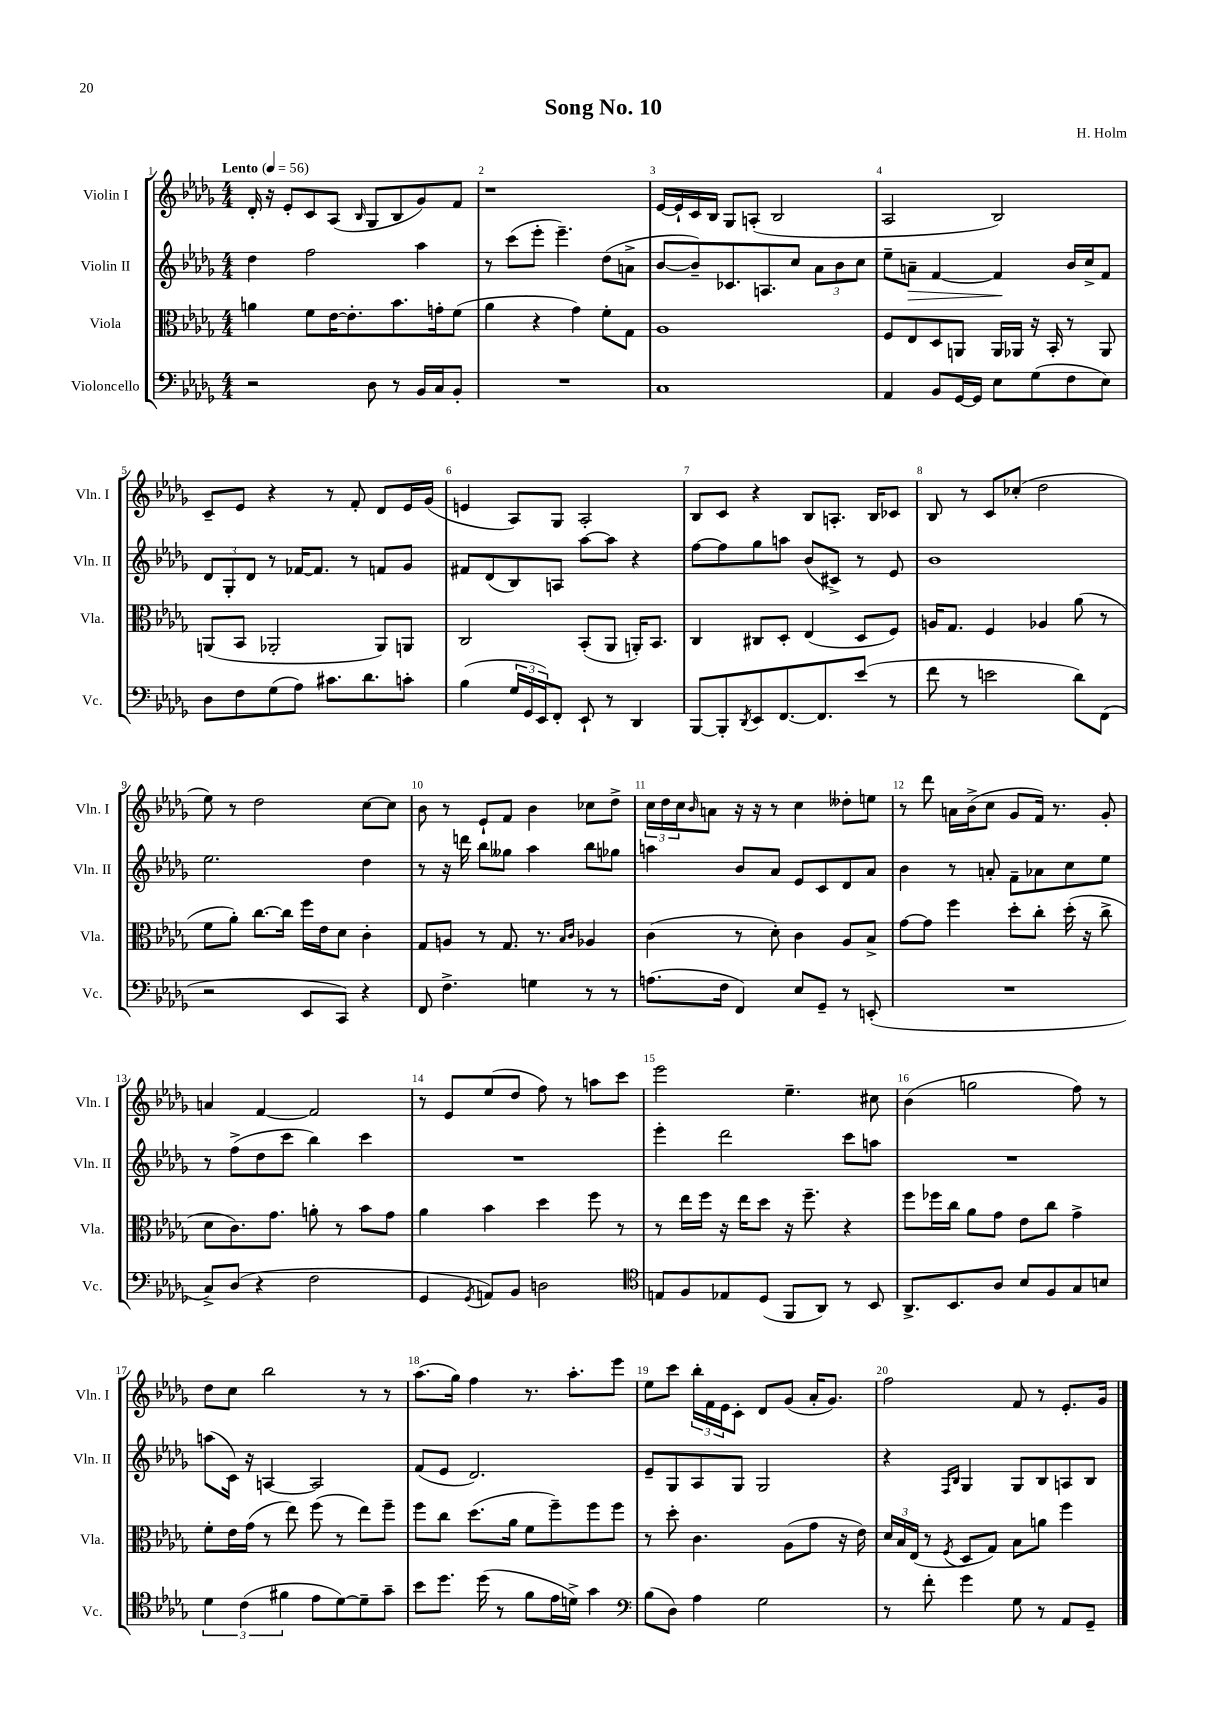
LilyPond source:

\header { title = "Song No. 10" composer = "H. Holm" }
<<
\new StaffGroup <<
\new Staff = "s0" \with { instrumentName = "Violin I" shortInstrumentName = "Vln. I" } {
    \clef treble \key des \major \numericTimeSignature \time 4/4 \tempo "Lento" 4 = 56
    des'16-. r16 ees'8-. c'8 aes8( \grace { bes16 } ges8 bes8 ges'8) f'8 |
    r1 |
    ees'16~ ees'16-! c'16 bes16 ges8 a8-.( bes2 |
    aes2 bes2) |
    c'8-- ees'8 r4 r8 f'8-. des'8 ees'16 ges'16( |
    e'4 aes8) ges8 aes2-. |
    bes8 c'8 r4 bes8 a8.-. bes16 ces'8 |
    bes8 r8 c'8 ces''8-.( des''2 |
    ees''8) r8 des''2 c''8~ c''8 |
    bes'8 r8 ees'8-! f'8 bes'4 ces''8 des''8-> |
    \tuplet 3/2 { c''16 des''16 c''16 } \grace { bes'16 } a'8 r16 r16 r8 c''4 deses''8-. e''8 |
    r8 des'''8 a'16 bes'16->( c''8 ges'8 f'16) r8. ges'8-. |
    a'4 f'4~ f'2 |
    r8 ees'8 ees''8( des''8 f''8) r8 a''8 c'''8 |
    ees'''2 ees''4.-- cis''8 |
    bes'4( g''2 f''8) r8 |
    des''8 c''8 bes''2 r8 r8 |
    aes''8.( ges''16) f''4 r8. aes''8.-. ees'''8 |
    ees''8 c'''8 \tuplet 3/2 { bes''16-. f'16 ees'16 } c'8-. des'8 ges'8( aes'16-. ges'8.) |
    f''2 f'8 r8 ees'8.-. ges'16 \bar "|." |
}
\new Staff = "s1" \with { instrumentName = "Violin II" shortInstrumentName = "Vln. II" } {
    \clef treble \key des \major \numericTimeSignature \time 4/4
    des''4 f''2 aes''4 |
    r8 c'''8( ees'''8-. ees'''4.--) des''8( a'8-> |
    bes'8~ bes'8--) ces'8. a8. c''8 \tuplet 3/2 { aes'8 bes'8 c''8 } |
    ees''8-- a'8--\> f'4~ f'4\! bes'16 c''16-> f'8 |
    \tuplet 3/2 { des'8 ges8-. des'8 } r8 fes'16~ fes'8. r8 f'8 ges'8 |
    fis'8 des'8( bes8) a8 aes''8~ aes''8 r4 |
    f''8~ f''8 ges''8 a''8 bes'8( cis'8->) r8 ees'8 |
    bes'1 |
    ees''2. des''4 |
    r8 r16 d'''16 bes''8 geses''8 aes''4 bes''8 ges''8 |
    a''4 bes'8 aes'8 ees'8 c'8 des'8 aes'8 |
    bes'4 r8 a'8-. f'8-- aes'8 c''8 ees''8 |
    r8 f''8->( des''8 c'''8 bes''4) c'''4 |
    R1 |
    ees'''4-. des'''2 c'''8 a''8 |
    R1 |
    a''8( c'16) r16 a4~ a2 |
    f'8( ees'8 des'2.) |
    ees'8-- ges8 aes8 ges8 ges2 |
    r4 \grace { f16 bes16 } ges4 ges8 bes8 a8 bes8 \bar "|." |
}
\new Staff = "s2" \with { instrumentName = "Viola" shortInstrumentName = "Vla." } {
    \clef alto \key des \major \numericTimeSignature \time 4/4
    a'4 f'8 ees'16~ ees'8.-. bes'8. g'16-. f'8( |
    aes'4 r4 ges'4) f'8-. ges8 |
    aes1 |
    f8 ees8 des8 a,8 a,16 aes,16 r16 bes,16-. r8 aes,8 |
    a,8( bes,8 aes,2-. aes,8) a,8 |
    c2 bes,8-.( aes,8 a,16-.) bes,8. |
    c4 cis8 des8-. ees4( des8 f8) |
    a16 ges8. f4 aes4 aes'8( r8 |
    f'8 aes'8-.) c''8.~ c''16 f''16 ees'16 des'8 c'4-. |
    ges8 a8 r8 ges8. r8. \grace { bes16 c'16 } aes4 |
    c'4( r8 des'8-.) c'4 aes8 bes8-> |
    ges'8~ ges'8 f''4 des''8-. c''8-. des''16-.( r16 c''8-> |
    des'8 c'8.) ges'8. a'8-. r8 bes'8 ges'8 |
    aes'4 bes'4 des''4 f''8 r8 |
    r8 ees''16 f''16 r16 ees''16 des''8 r16 f''8.-- r4 |
    f''8 fes''16 c''16 aes'8 ges'8 ees'8 c''8 ges'4-> |
    f'8-. ees'16 ges'16( r8 ees''8) f''8( r8 ees''8) f''8-- |
    f''8 c''8 des''8.( aes'16 f'8 f''8--) f''8 f''8 |
    r8 des''8-. c'4. aes8( ges'8 r16 ees'16) |
    \tuplet 3/2 { des'16 bes16 ees16( } r8 \acciaccatura { f8 } des8 ges8) bes8 a'8 f''4 \bar "|." |
}
\new Staff = "s3" \with { instrumentName = "Violoncello" shortInstrumentName = "Vc." } {
    \clef bass \key des \major \numericTimeSignature \time 4/4
    r2 des8 r8 bes,16 c16 bes,8-. |
    R1 |
    c1 |
    aes,4 bes,8 ges,16~ ges,16 ees8 ges8( f8 ees8) |
    des8 f8 ges8( aes8) cis'8. des'8. c'8-. |
    bes4( \tuplet 3/2 { ges16 ges,16 ees,16) } f,8-. ees,8-! r8 des,4 |
    bes,,8~ bes,,8-. \acciaccatura { des,8 } ees,8 f,8.~ f,8. ees'8( r8 |
    f'8 r8 e'2 des'8) f,8( |
    r2 ees,8 c,8) r4 |
    f,8 f4.-> g4 r8 r8 |
    a8.( f16 f,4) ees8 ges,8-- r8 e,8-.( |
    R1 |
    c8->) des8( r4 f2 |
    ges,4 \acciaccatura { ges,8 } a,8) bes,8 d2 |
    \clef tenor e8 f8 ees8 des8( f,8 aes,8) r8 bes,8 |
    aes,8.-> bes,8. aes8 bes8 f8 ges8 b8 |
    \tuplet 3/2 { des'4 c'4( fis'4 } ees'8 des'8~) des'8-- ges'8-- |
    bes'8 des''8. des''16( r8 f'8 ees'16 d'16->) ges'4 |
    \clef bass bes8( des8) aes4 ges2 |
    r8 f'8-. ges'4 ges8 r8 aes,8 ges,8-- \bar "|." |
}
>>
>>
\layout { \context { \Score \override BarNumber.break-visibility = ##(#f #t #t) barNumberVisibility = #all-bar-numbers-visible } }
